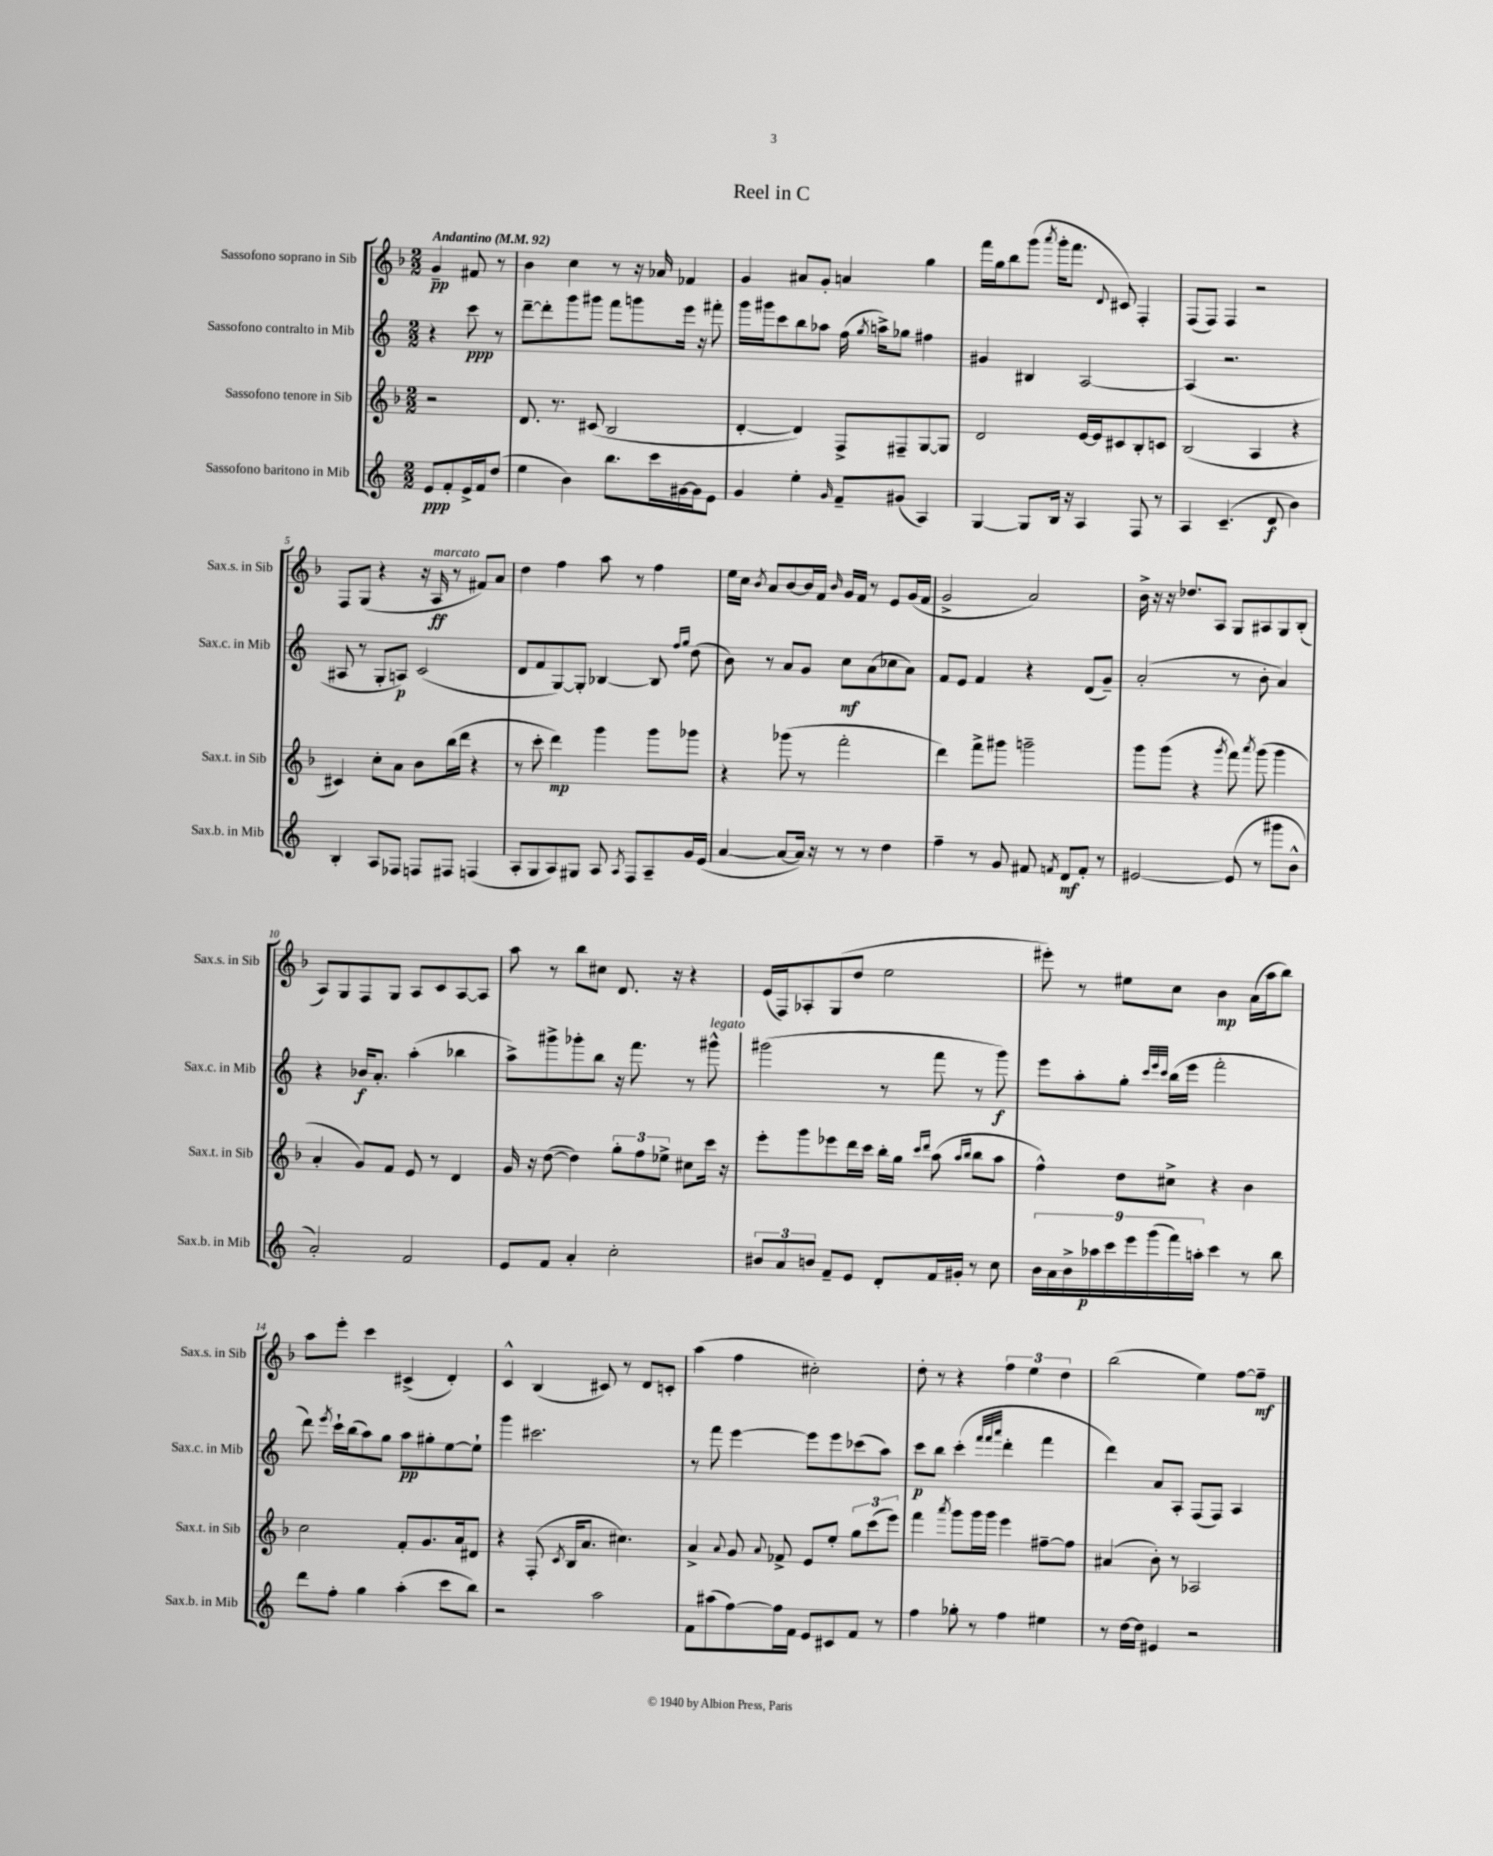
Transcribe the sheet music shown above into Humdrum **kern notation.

**kern	**dynam	**kern	**dynam	**kern	**dynam	**kern	**dynam
*part4	*part4	*part3	*part3	*part2	*part2	*part1	*part1
*staff4	*staff4	*staff3	*staff3	*staff2	*staff2	*staff1	*staff1
*I"Sassofono baritono in Mib	*	*I"Sassofono tenore in Sib	*	*I"Sassofono contralto in Mib	*	*I"Sassofono soprano in Sib	*
*I'Sax.b. in Mib	*	*I'Sax.t. in Sib	*	*I'Sax.c. in Mib	*	*I'Sax.s. in Sib	*
*clefG2	*	*clefG2	*	*clefG2	*	*clefG2	*
*k[]	*	*k[b-]	*	*k[]	*	*k[b-]	*
*M2/2	*	*M2/2	*	*M2/2	*	*M2/2	*
*MM92	*	*MM92	*	*MM92	*	*MM92	*
=	=	=	=	=	=	=	=
!	!	!	!	!	!	!LO:TX:a:B:t=Andantino	!
8e/L	ppp	2r	.	4r	.	4g~/	pp
8f'/	.	.	.	.	.	.	.
16e^/L	.	.	.	8ccc\	ppp	8f#X/	.
16f/J	.	.	.	.	.	.	.
(8dd/J	.	.	.	8r	.	8r	.
=1	=1	=1	=1	=1	=1	=1	=1
4ee\	.	8.d/	.	[8ddd~\L	.	4b-\	.
.	.	.	.	8ddd'\]	.	.	.
.	.	8.r	.	.	.	.	.
4b\)	.	.	.	8ggg\	.	4cc\	.
.	.	(8c#X/	.	8ggg#X\J	.	.	.
8.bb\L	.	2B-/	.	8fff\L	.	8r	.
.	.	.	.	8gggn\	.	16r	.
16ccc\L	.	.	.	.	.	16a-X/	.
[16g#X\	.	.	.	16eee\Jk	.	4f-X/	.
16g#\J]	.	.	.	16r	.	.	.
8e\J	.	.	.	8fff#X'\	.	.	.
=2	=2	=2	=2	=2	=2	=2	=2
4g/	.	[4d'/	.	16ggg\LL	.	4g/	.
.	.	.	.	16ggg#X\J	.	.	.
.	.	.	.	8ccc\	.	.	.
4ee'\	.	4d/])	.	8bb\	.	8a#X/L	.
.	.	.	.	8aa-X\J	.	8g'/J	.
16qqg/	.	.	.	.	.	.	.
8f~/L	.	8F^/L	.	(16ff\	.	4an/	.
.	.	.	.	8qgg/	.	.	.
.	.	.	.	16aan^\KL)	.	.	.
(8g#X/J	.	8F#X~/	.	8gg-X\J	.	.	.
4A/)	.	[8G/	.	4ff#X\	.	4gg\	.
.	.	8G/J]	.	.	.	.	.
=3	=3	=3	=3	=3	=3	=3	=3
[4G/	.	2d/	.	4g#X/	.	16fff\LL	.
.	.	.	.	.	.	16gg\J	.
.	.	.	.	.	.	8bb-\	.
8G/L]	.	.	.	4B#X/	.	(8ggg\J	.
.	.	.	.	.	.	8qaaa/	.
16B/Jk	.	.	.	.	.	16ggg'\KL	.
16r	.	.	.	.	.	8.fff\J	.
4A/	.	[16e/LL	.	[2A/	.	.	.
.	.	16e/J]	.	.	.	.	.
.	.	.	.	.	.	8qqd/	.
.	.	8c#X/	.	.	.	8c#X/)	.
8F/	.	8B-'/	.	.	.	4F'/	.
8r	.	8cn/J	.	.	.	.	.
=4	=4	=4	=4	=4	=4	=4	=4
4A/	.	(2B-/	.	(4A/]	.	(8F/L	.
.	.	.	.	.	.	8F/J)	.
(4.c~/	.	.	.	2.r	.	4F/	.
.	.	4A/	.	.	.	2r	.
8d/	f	.	.	.	.	.	.
4b\)	.	4r	.	.	.	.	.
!!LO:LB:g=z
=5	=5	=5	=5	=5	=5	=5	=5
4B'/	.	4c#X/)	.	8A#X/	.	8F/L	.
.	.	.	.	8r	.	(8G/J	.
8A/L	.	8cc'\L	.	8G'/L	.	4r	.
8F-X/J	.	8a\J	.	8An/J)	p	.	.
8Fn/L	.	8b-\L	.	(2c/	.	16r	.
!	!	!	!	!	!	!LO:TX:a:i:t=marcato	!
.	.	.	.	.	.	16A/	ff
8F#X/J	.	(16bb-\L	.	.	.	8r	.
.	.	16ddd\JJ	.	.	.	.	.
(4Fn/	.	4r	.	.	.	8f#X/L)	.
.	.	.	.	.	.	8a/J	.
=6	=6	=6	=6	=6	=6	=6	=6
8A'/L	.	8r	.	8d/L	.	4dd\	.
8G/	.	8ccc'\	.	8f/	.	.	.
8A/)	.	4ddd\)	mp	[8G/)	.	4ff\	.
8G#X/J	.	.	.	8G'/J]	.	.	.
8A/	.	4ggg\	.	[4B-X/	.	8aa\	.
8qA/	.	.	.	.	.	.	.
8F/L	.	.	.	.	.	8r	.
8A~/	.	8ggg\L	.	8B-/]	.	4ff\	.
.	.	.	.	16qqff/LL	.	.	.
.	.	.	.	16qqgg/JJ	.	.	.
16g/L	.	8ggg-X\J	.	(8dd\	.	.	.
(16e/JJ	.	.	.	.	.	.	.
=7	=7	=7	=7	=7	=7	=7	=7
[4a/	.	4r	.	8b\)	.	16ee\LL	.
.	.	.	.	.	.	16cc\JJ	.
.	.	.	.	.	.	8qb-/	.
.	.	.	.	8r	.	8a/L	.
8a/L_	.	(8ggg-X\	.	8a/L	.	[8b-/	.
16a/Jk])	.	8r	.	8g/J	.	16b-/L]	.
16r	.	.	.	.	.	16f/JJ	.
.	.	.	.	.	.	16qqb-/	.
8r	.	2fff'\	.	8cc\L	mf	16g/LL	.
.	.	.	.	.	.	16f/JJ	.
8r	.	.	.	(8a\	.	8r	.
4dd\	.	.	.	8cc-X\	.	8e/L	.
.	.	.	.	8a\J)	.	(16g/L	.
.	.	.	.	.	.	16f/JJ	.
=8	=8	=8	=8	=8	=8	=8	=8
4ff~\	.	4ddd\)	.	8f/L	.	2g^/	.
.	.	.	.	8e/J	.	.	.
8r	.	8fff^\L	.	4f/	.	.	.
8g/	.	8ggg#X\J	.	.	.	.	.
8f#X/	.	2gggn~\	.	4r	.	2a/)	.
8qfn/	.	.	.	.	.	.	.
8d/L	mf	.	.	.	.	.	.
8f'/J	.	.	.	(8d/L	.	.	.
8r	.	.	.	8g~/J)	.	.	.
=9	=9	=9	=9	=9	=9	=9	=9
[2e#X/	.	8ggg\L	.	(2a'/	.	16b-^\	.
.	.	.	.	.	.	16r	.
.	.	(8ggg\J	.	.	.	16r	.
.	.	.	.	.	.	8.dd-X/L	.
.	.	4r	.	.	.	.	.
.	.	.	.	.	.	8A/J	.
.	.	8qggg/	.	.	.	.	.
(8e#/]	.	8fff\)	.	8r	.	8G/L	.
.	.	8qaaa/	.	.	.	.	.
8r	.	(8ggg\	.	8b'\	.	8A#X/	.
8ggg#X\L	.	4ggg\	.	4a/)	.	8G/	.
8b^^\J	.	.	.	.	.	(8B-'/J	.
!!LO:LB:g=z
=10	=10	=10	=10	=10	=10	=10	=10
2a'/)	.	4a'/	.	4r	.	8A/L)	.
.	.	.	.	.	.	8G/	.
.	.	8g/L)	.	16b-X/KL	f	8F/	.
.	.	.	.	8.a'/J	.	.	.
.	.	8f/J	.	.	.	8G/J	.
2f/	.	8e/	.	(4aa'\	.	8A/L	.
.	.	8r	.	.	.	8c/	.
.	.	4d/	.	4bb-X\	.	[8A/	.
.	.	.	.	.	.	8A/J]	.
=11	=11	=11	=11	=11	=11	=11	=11
8e/L	.	16g/	.	8aa^\L)	.	8aa\	.
.	.	16r	.	.	.	.	.
8f/J	.	([8dd\	.	8ggg#X^\	.	8r	.
4a'/	.	4dd\])	.	8ggg-X'\	.	8bb-\L	.
.	.	.	.	8bb\J	.	8cc#X\J	.
2cc'\	.	12gg'\L	.	16r	.	8.d/	.
.	.	.	.	8.fff\	.	.	.
.	.	12ff\	.	.	.	.	.
.	.	12ee-X^\J	.	.	.	.	.
.	.	.	.	.	.	16r	.
.	.	8cc#X\L	.	8r	.	4r	.
!	!	!	!	!LO:TX:a:i:t=legato	!	!	!
.	.	16ccc\Jk	.	8ggg#X^^\	.	.	.
.	.	16r	.	.	.	.	.
=12	=12	=12	=12	=12	=12	=12	=12
12b#X/L	.	8eee'\L	.	(2ggg#X\	.	(16e/LL	.
.	.	.	.	.	.	16F/J)	.
12a/	.	.	.	.	.	.	.
.	.	8ggg\	.	.	.	8A-X'/	.
12bn/J	.	.	.	.	.	.	.
8f~/L	.	8eee-X\	.	.	.	(8G/	.
8e/J	.	16ddd\L	.	.	.	8dd/J	.
.	.	16ccc\JJ	.	.	.	.	.
8d'/L	.	16bb-'\LL	.	8r	.	2ee\	.
.	.	16gg\JJ	.	.	.	.	.
.	.	16qqccc/LL	.	.	.	.	.
.	.	16qqddd/JJ	.	.	.	.	.
16f/L	.	(8aa\	.	8fff\	.	.	.
16g#X'/JJ	.	.	.	.	.	.	.
.	.	16qqaa/LL	.	.	.	.	.
.	.	16qqbb-/JJ	.	.	.	.	.
8r	.	8bb-\L	.	8r	.	.	.
8cc\	.	8aa\J	.	8ggg#\)	f	.	.
=13	=13	=13	=13	=13	=13	=13	=13
18b\LL	.	4ff^^\)	.	8eee\L	.	8eee#X'\)	.
18a\	.	.	.	.	.	.	.
18b^\	.	.	.	.	.	.	.
.	.	.	.	8aa'\	.	8r	.
18aa-X\	p	.	.	.	.	.	.
18ccc\	.	.	.	.	.	.	.
.	.	8dd\L	.	8gg'\J	.	8ee#X\L	.
18eee\	.	.	.	.	.	.	.
(18ggg\	.	.	.	.	.	.	.
.	.	.	.	32qqccc/LLL	.	.	.
.	.	.	.	32qqeee/	.	.	.
.	.	.	.	32qqccc/JJJ	.	.	.
.	.	8cc#X^\J	.	(16bb\LL	.	8cc\J	.
18fff\)	.	.	.	.	.	.	.
.	.	.	.	16eee\JJ	.	.	.
18aan'\JJ	.	.	.	.	.	.	.
4ccc\	.	4r	.	2fff'\	.	4b-\	mp
8r	.	4b-\	.	.	.	(16a\LL	.
.	.	.	.	.	.	16aa\J	.
8bb\	.	.	.	.	.	8bb-\J)	.
!!LO:LB:g=z
=14	=14	=14	=14	=14	=14	=14	=14
8ddd\L	.	2cc\	.	8ddd\)	.	8aa\L	.
.	.	.	.	8qeee/	.	.	.
8ff'\J	.	.	.	16ccc`\LL	.	8eee'\J	.
.	.	.	.	(16bb\J	.	.	.
4gg\	.	.	.	8aa\)	.	4ccc\	.
.	.	.	.	8gg\J	.	.	.
(4aa'\	.	8f'/L	.	8aa\L	pp	(4c#X^/	.
.	.	8.g/	.	8gg#X'\	.	.	.
8ccc\L	.	.	.	[8ee\	.	4d'/)	.
.	.	16a/k	.	.	.	.	.
8bb\J)	.	8d#X/J	.	8ee`\J]	.	.	.
=15	=15	=15	=15	=15	=15	=15	=15
2r	.	4r	.	4ggg\	.	4c^^/	.
.	.	(8F'/	.	2.ccc#X\	.	(4B-/	.
.	.	8qc/	.	.	.	.	.
.	.	16B-/KL	.	.	.	.	.
.	.	8.a/J	.	.	.	.	.
2aa\	.	.	.	.	.	8c#X/)	.
.	.	4.cc#X\)	.	.	.	8r	.
.	.	.	.	.	.	8d/L	.
.	.	.	.	.	.	8cn'/J	.
=16	=16	=16	=16	=16	=16	=16	=16
8f\L	.	4a^/	.	8r	.	(4aa\	.
(8aa#X\	.	.	.	8fff\	.	.	.
.	.	8qqa/	.	.	.	.	.
[8ff\)	.	8g/	.	[4eee\	.	4ff\	.
.	.	8qqa/	.	.	.	.	.
16ff\L]	.	8f-X^/	.	.	.	.	.
16f\JJ	.	.	.	.	.	.	.
8e/L	.	8e/L	.	8eee\L]	.	2cc#X'\)	.
8c#X/	.	8ee'/J	.	8eee\	.	.	.
8f/J	.	12gg\L	.	(8ccc-X\	.	.	.
.	.	(12ccc\	.	.	.	.	.
8r	.	.	.	8aa\J)	.	.	.
.	.	12eee\J)	.	.	.	.	.
=17	=17	=17	=17	=17	=17	=17	=17
4ff\	.	4fff\	.	8ccc\L	p	8dd'\	.
.	.	.	.	8bb\J	.	8r	.
.	.	8qaaa/	.	.	.	.	.
8gg-X'\	.	8ggg\L	.	(4ccc'\	.	4r	.
8r	.	16ggg\L	.	.	.	.	.
.	.	16ggg\JJ	.	.	.	.	.
.	.	.	.	32qqfff/LLL	.	.	.
.	.	.	.	32qqfff/	.	.	.
.	.	.	.	32qqaaa/JJJ	.	.	.
4ff\	.	4eee\	.	4ddd'\	.	6ff\	.
.	.	.	.	.	.	6ee\	.
4ee#X\	.	[8ff#X~\L	.	4fff\	.	.	.
.	.	.	.	.	.	6dd\	.
.	.	8ff#\J]	.	.	.	.	.
=18	=18	=18	=18	=18	=18	=18	=18
8r	.	(4a#X/	.	4ddd\)	.	(2bb-\	.
[16dd\LL	.	.	.	.	.	.	.
16dd\JJ]	.	.	.	.	.	.	.
4e#X/	.	8b-'\)	.	8a/L	.	.	.
.	.	8r	.	8A'/J	.	.	.
2r	.	2A-X/	.	(8F/L	.	4ee\)	.
.	.	.	.	8F/J)	.	.	.
.	.	.	.	4A/	.	[8ff\L	.
.	.	.	.	.	.	8ff~\J]	mf
==	==	==	==	==	==	==	==
*-	*-	*-	*-	*-	*-	*-	*-
